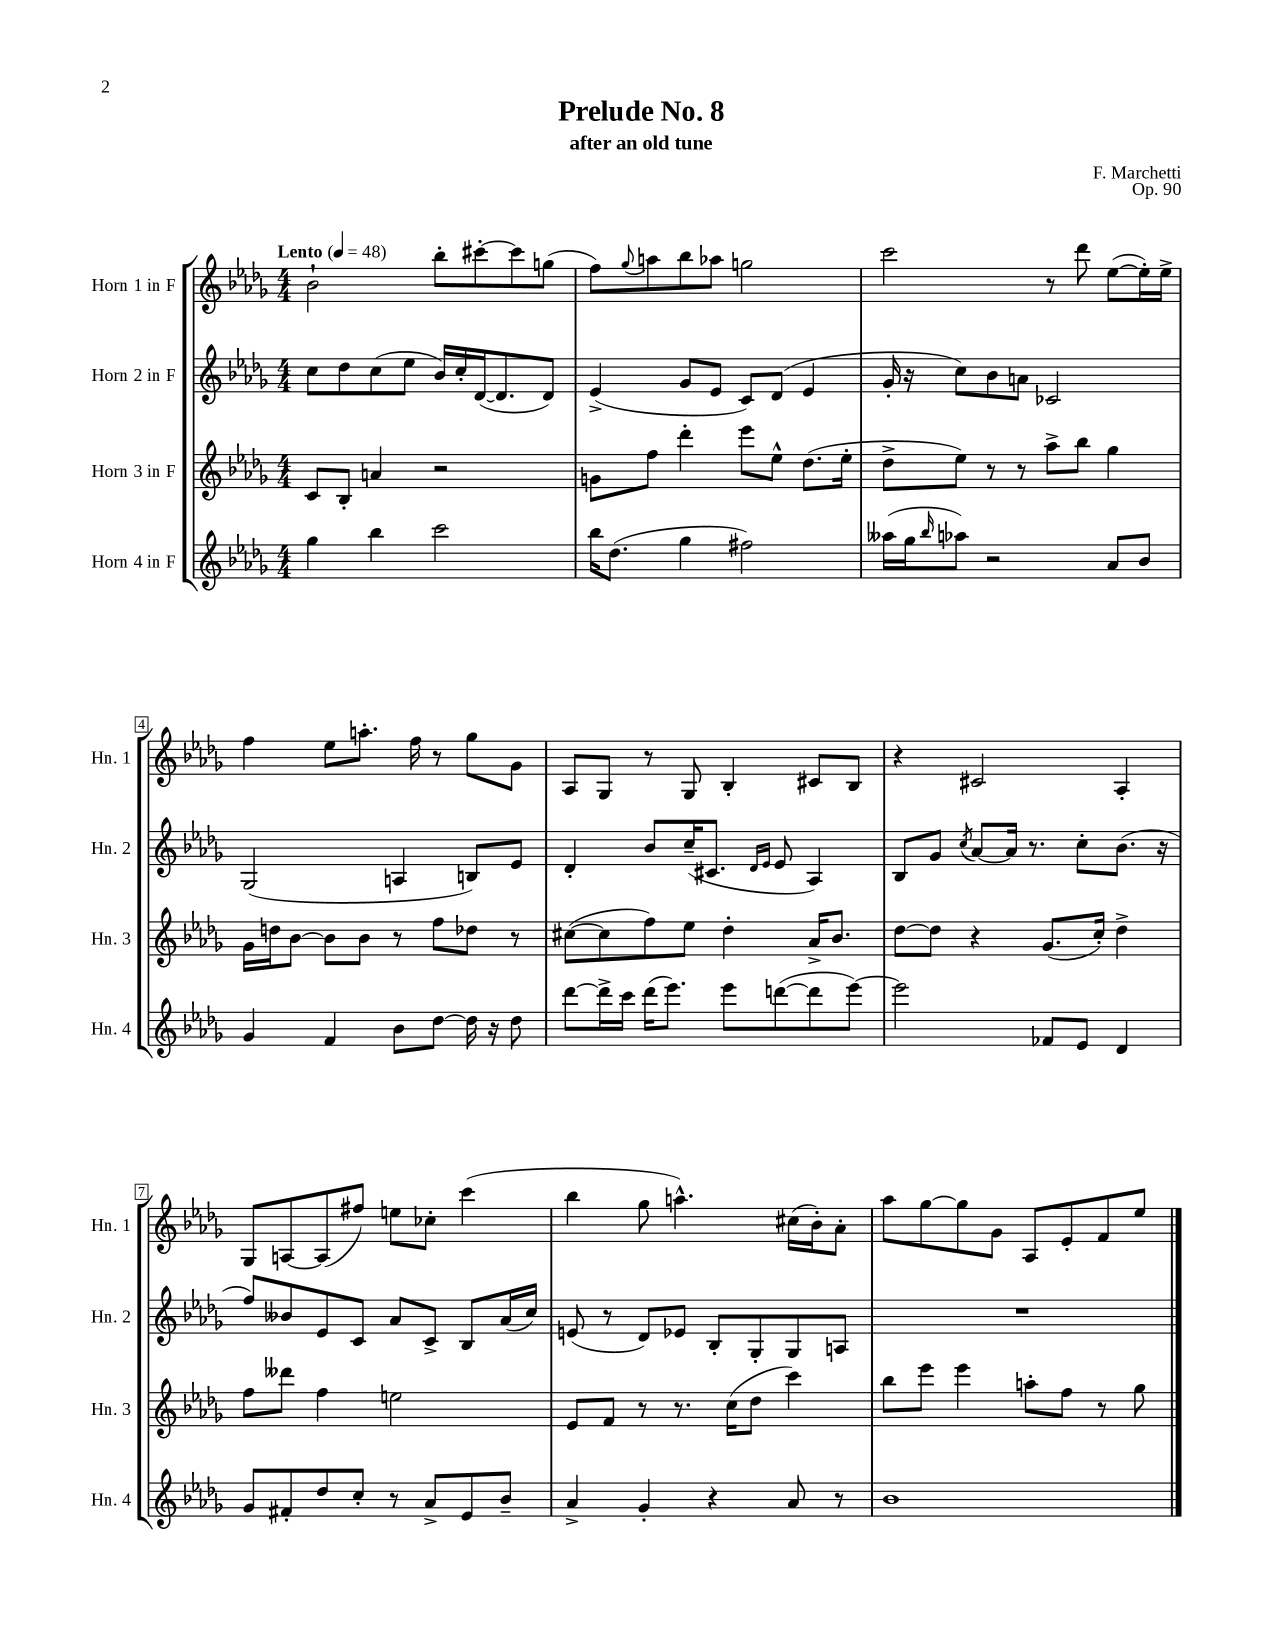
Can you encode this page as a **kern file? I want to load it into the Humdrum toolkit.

**kern	**kern	**kern	**kern
*part4	*part3	*part2	*part1
*staff4	*staff3	*staff2	*staff1
*I"Horn 4 in F	*I"Horn 3 in F	*I"Horn 2 in F	*I"Horn 1 in F
*I'Hn. 4	*I'Hn. 3	*I'Hn. 2	*I'Hn. 1
*clefG2	*clefG2	*clefG2	*clefG2
*k[b-e-a-d-g-]	*k[b-e-a-d-g-]	*k[b-e-a-d-g-]	*k[b-e-a-d-g-]
*M4/4	*M4/4	*M4/4	*M4/4
*MM48	*MM48	*MM48	*MM48
=1	=1	=1	=1
!	!	!	!LO:TX:a:B:t=Lento
4gg-\	8c/L	8cc\L	2b-`\
.	8B-'/J	8dd-\	.
4bb-\	4an/	(8cc\	.
.	.	8ee-\J	.
2ccc\	2r	16b-/LL)	8bb-'\L
.	.	16cc'/	.
.	.	([16d-/J	[8ccc#X'\
.	.	8.d-/]	.
.	.	.	8ccc#\]
.	.	8d-/J)	(8ggn\J
=2	=2	=2	=2
16bb-\KL	8gn\L	(4e-^/	8ff\L)
(8.dd-\J	.	.	.
.	.	.	8qqgg-/
.	8ff\J	.	8aan\
4gg-\	4ddd-'\	8g-/L	8bb-\
.	.	8e-/J	8aa-X\J
2ff#X\)	8eee-\L	8c/L)	2ggn\
.	8ee-^^\J	(8d-/J	.
.	(8.dd-\L	4e-/	.
.	16ee-'\Jk	.	.
=3	=3	=3	=3
(16aa--X\LL	8dd-^\L	16g-'/	2ccc\
16gg-\J	.	16r	.
16qqbb-/	.	.	.
8aa-X\J)	8ee-\J)	8cc\L)	.
2r	8r	8b-\	.
.	8r	8an\J	.
.	8aa-^\L	2c-X/	8r
.	8bb-\J	.	8ddd-\
8a-/L	4gg-\	.	([8ee-\L
8b-/J	.	.	16ee-'\L])
.	.	.	16ee-^\JJ
!!LO:LB:g=z
=4	=4	=4	=4
4g-/	16g-\LL	(2G-/	4ff\
.	16ddn\J	.	.
.	[8b-\J	.	.
4f/	8b-\L]	.	8ee-\L
.	8b-\J	.	8.aan'\J
8b-\L	8r	4An/	.
.	.	.	16ff\
[8dd-\J	8ff\L	.	8r
16dd-\]	8dd-X\J	8Bn/L)	8gg-\L
16r	.	.	.
8dd-\	8r	8e-/J	8g-\J
=5	=5	=5	=5
[8ddd-\L	([8cc#X\L	4d-'/	8A-/L
16ddd-^\L]	8cc#\]	.	8G-/J
16ccc\JJ	.	.	.
(16ddd-\KL	8ff\)	8b-/L	8r
8.eee-\J)	.	.	.
.	8ee-\J	(16cc~/K	8G-/
.	.	8.c#X/J	.
8eee-\L	4dd-'\	.	4B-'/
.	.	16qqd-/LL	.
.	.	16qqe-/JJ	.
([8dddn\	.	8e-/	.
8ddd\]	16a-^/KL	4A-/)	8c#X/L
.	8.b-/J	.	.
[8eee-\J)	.	.	8B-/J
=6	=6	=6	=6
2eee-\]	[8dd-\L	8B-/L	4r
.	8dd-\J]	8g-/J	.
.	.	8qcc/	.
.	4r	[8a-/L	2c#X/
.	.	16a-/Jk]	.
.	.	8.r	.
8f-X/L	(8.g-/L	.	.
8e-/J	.	8cc'\L	.
.	16cc'/Jk)	.	.
4d-/	4dd-^\	(8.b-\J	4A-'/
.	.	16r	.
!!LO:LB:g=z
=7	=7	=7	=7
8g-/L	8ff\L	8ff/L)	8G-/L
8f#X'/	8ddd--X\J	8b--X/	[8An/
8dd-/	4ff\	8e-/	(8A/]
8cc'/J	.	8c/J	8ff#X/J)
8r	2een\	8a-/L	8een\L
8a-^/L	.	8c^/J	8cc-X'\J
8e-/	.	8B-/L	(4ccc\
8b-~/J	.	(16a-/L	.
.	.	16cc/JJ)	.
=8	=8	=8	=8
4a-^/	8e-/L	(8en/	4bb-\
.	8f/J	8r	.
4g-'/	8r	8d-/L)	8gg-\
.	8.r	8e-X/J	4.aan^^\)
4r	.	8B-'/L	.
.	(16cc\KL	.	.
.	8dd-\J	8G-'/	.
8a-/	4ccc\)	8G-/	(16cc#X\LL
.	.	.	16b-'\J)
8r	.	8An/J	8a-'\J
=9	=9	=9	=9
1b-	8bb-\L	1r	8aa-\L
.	8eee-\J	.	[8gg-\
.	4eee-\	.	8gg-\]
.	.	.	8g-\J
.	8aan'\L	.	8A-/L
.	8ff\J	.	8e-'/
.	8r	.	8f/
.	8gg-\	.	8ee-/J
==	==	==	==
*-	*-	*-	*-
